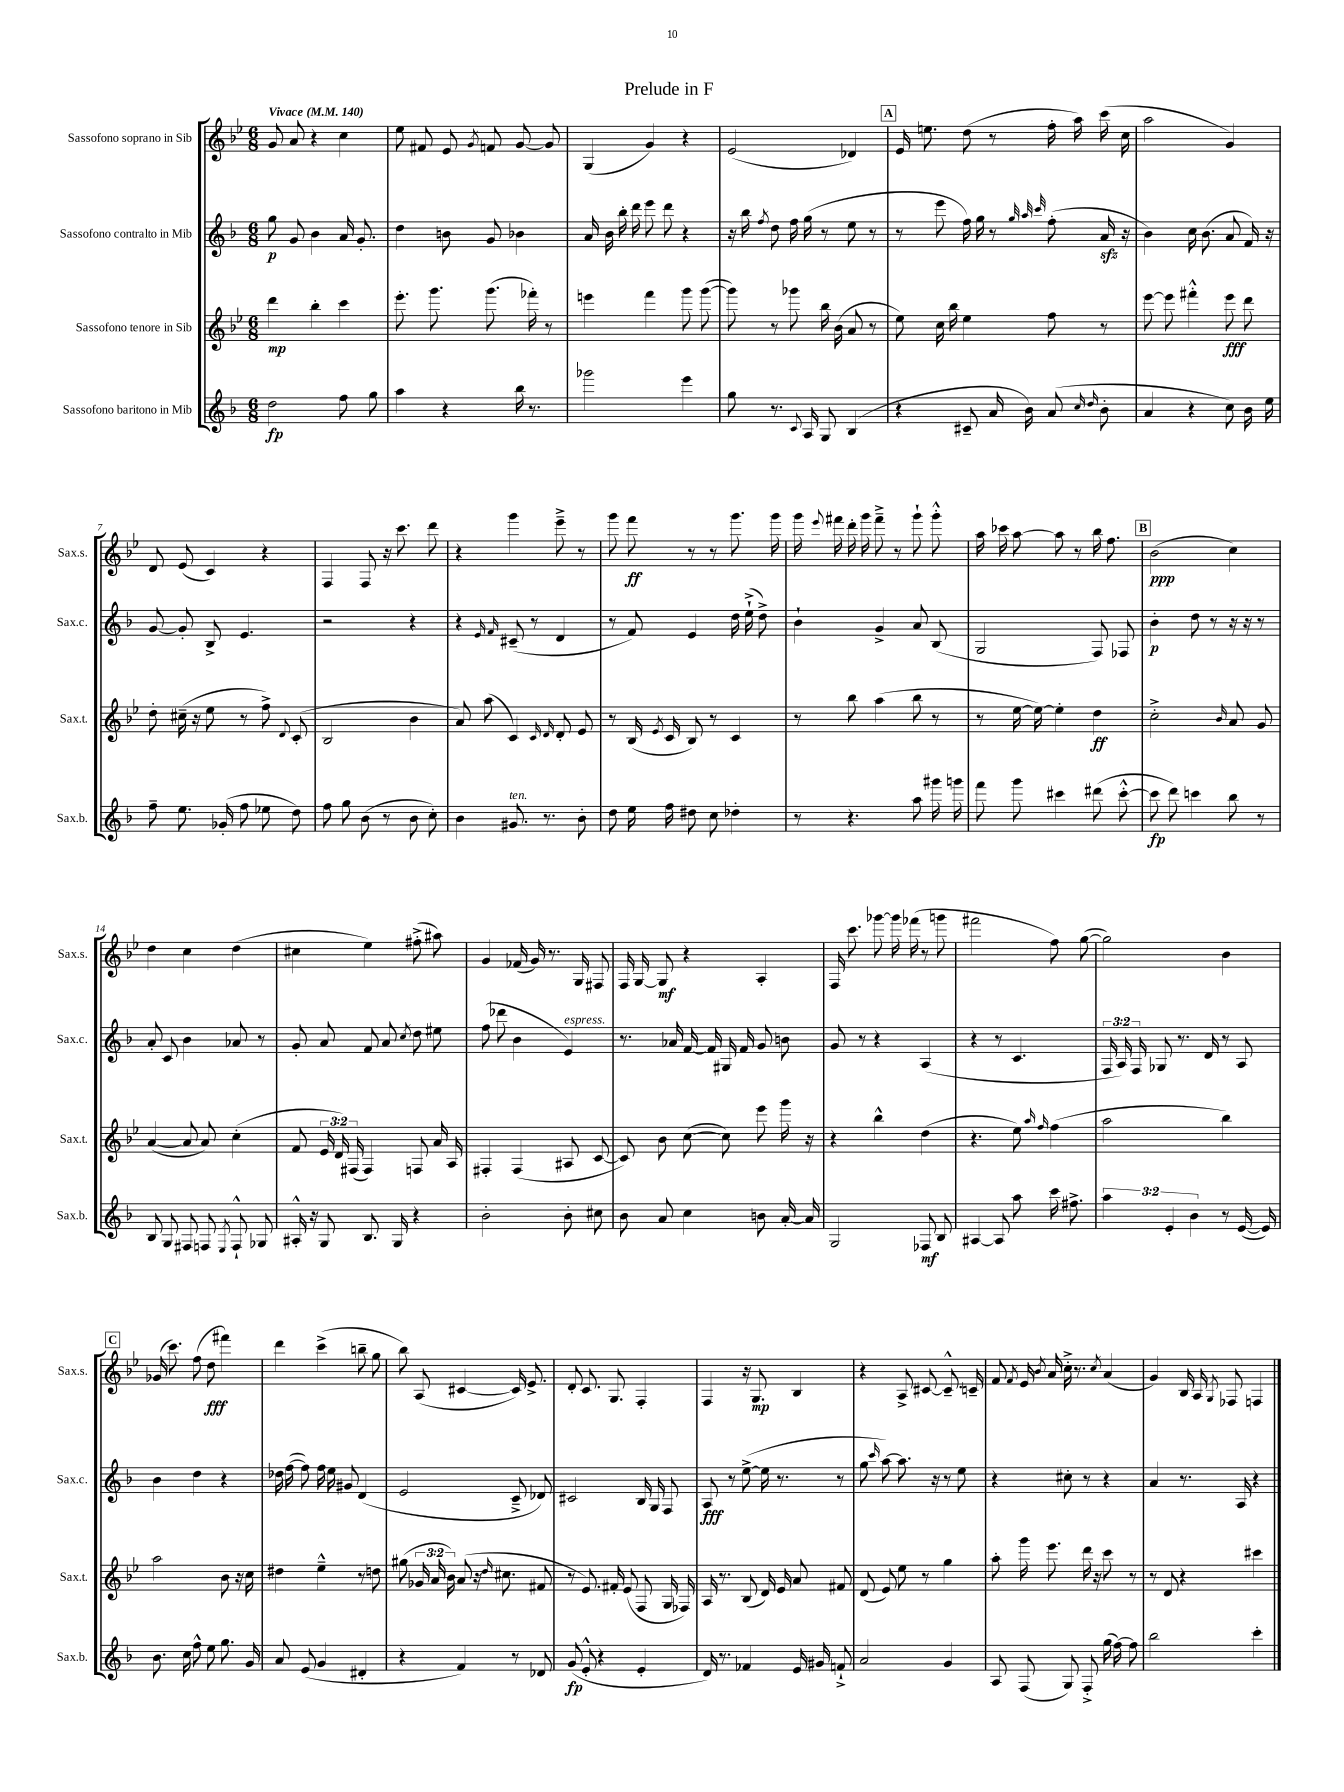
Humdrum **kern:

**kern	**kern	**kern	**kern
*staff4	*staff3	*staff2	*staff1
*clefG2	*clefG2	*clefG2	*clefG2
*k[b-]	*k[b-e-]	*k[b-]	*k[b-e-]
*M6/8	*M6/8	*M6/8	*M6/8
*MM140	*MM140	*MM140	*MM140
2dd	4ddd	8gg	8g
.	.	8g	8a
.	4bb-'	4b-	4r
8ff	4ccc	16a	4cc
.	.	8.g'	.
8gg	.	.	.
=	=	=	=
4aa	8.eee-'	4dd	8ee-
.	.	.	8f#
.	8.ggg	.	.
4r	.	8b	8e-
.	.	.	8qg
.	(8.ggg	8g	8f
16bb-	.	4b-	[8g
8.r	16fff-')	.	.
.	8r	.	8g]
=	=	=	=
2ggg-	4eee	16a	(4G
.	.	16b-	.
.	.	16bb-'	.
.	.	16ddd	.
.	4fff	8eee	4g)
.	.	8ddd	.
4eee	8ggg	4r	4r
.	([8ggg	.	.
=	=	=	=
8gg	8ggg])	16r	(2e-
.	.	16bb-	.
.	.	8qff	.
8.r	8r	8dd	.
.	8ggg-	16ff	.
8qqc	.	.	.
16A	.	(16gg	.
8G	16bb-	8r	.
.	(16b-	.	.
(4B-	8a	8ee	4d-)
.	8r	8r	.
=	=	=	=
4r	8ee-)	8r	16e-
.	.	.	8.ee
.	16cc	8eee	.
.	16bb-	.	.
8c#~	4ee-	16ff)	(8dd
.	.	16gg	.
16a	.	8r	8r
16b-)	.	.	.
.	.	32qqgg	.
.	.	32qqaa	.
.	.	32qqccc	.
(8a	8ff	(8ff'	16ff'
.	.	.	16aa)
16qqcc	.	.	.
16qqdd	.	.	.
8b-'	8r	16a	(16ccc
.	.	16r	16cc
=	=	=	=
4a	[8eee-	4b-)	2aa
.	8eee-]	.	.
4r	4fff#'^^	16cc	.
.	.	(8.b-	.
8cc)	8eee-	8a	4g)
16b-	8ddd	16f)	.
16ee	.	16r	.
=	=	=	=
8ff~	8dd'	[8g	8d
8.ee	(16cc#~	8g']	(8e-
.	16r	.	.
.	8ee-	8B-^	4c)
(16g-'	.	.	.
8ff	8r	4.e	.
8ee-	8ff^)	.	4r
.	8qqd	.	.
8dd)	(8c'	.	.
=	=	=	=
8ff	2B-	2r	4F
8gg	.	.	.
(8b-	.	.	8F
8r	.	.	16r
.	.	.	8.ccc
8b-	4b-	4r	.
8cc')	.	.	8ddd
=	=	=	=
4b-	8a)	4r	4r
.	(8aa	.	.
.	.	16qqe	.
.	.	16qqf	.
8.g#	4c)	(8c#~	4ggg
.	.	8r	.
8.r	.	.	.
.	16qqc	.	.
.	16qqd	.	.
.	8d'	4d	8eee-~^
8b-'	8e-	.	8r
=	=	=	=
8dd	8r	8r	8ggg
16ee	(16B-	8f)	8fff
.	8qe-	.	.
16ff	16c	.	.
8dd#	8B-)	4e	8r
8cc	8r	.	8r
4dd-'	4c	16dd	8.ggg
.	.	(16ee`^	.
.	.	8dd^)	.
.	.	.	16ggg
=	=	=	=
8r	8r	4b-`	16ggg
.	.	.	8qqeee-
.	.	.	16fff#
4.r	8bb-	.	16ddd'
.	.	.	16ggg
.	(4aa	4g^	8fff#~^
.	.	.	8r
8aa	8bb-	8a	8ggg`
16ggg#	8r	(8B-	8ggg'^^
16ggg	.	.	.
=	=	=	=
8fff	8r	2G	16aa
.	.	.	16ccc-
8ggg	[16ee-	.	[8aa
.	16ee-_)	.	.
4ccc#	4ee-']	.	8aa]
.	.	.	8r
(8ddd#	4dd	8F)	16bb-
.	.	.	8.ff
[8ccc#'^^	.	8F-	.
=	=	=	=
8ccc#]	2cc'^	4b-'	(2b-
8ddd)	.	.	.
4ccc	.	8dd	.
.	.	8r	.
.	16qqb-	.	.
8bb-	8a	16r	4cc)
.	.	16r	.
8r	8g	8r	.
=	=	=	=
8B-	([4a	8a'	4dd
8G	.	8c	.
8F#	8a]	4b-	4cc
8F	8a)	.	.
8qE	.	.	.
8F`^^	(4cc'	8a-	(4dd
8G-	.	8r	.
=	=	=	=
16A#'^^	8f	8g'	4cc#
16r	.	.	.
8G	24e-	8a	.
.	24d)	.	.
.	(24F#	.	.
8.B-	4F#)	8f	4ee-)
.	.	8a	.
16G	.	.	.
.	.	8qcc	.
4r	8F	8dd	(8ff#'^
.	16a	8ee#	8aa#)
.	16A	.	.
=	=	=	=
2b-'	4F#'	(8ff	4g
.	.	8ddd-	.
.	(4F#	4b-	(16f-
.	.	.	16g)
.	.	.	8.r
8b-'	8A#	4e)	.
.	.	.	16G
8cc#	[8c	.	8F#
=	=	=	=
8b-	8c])	8.r	16F
.	.	.	[16G
8a	8b-	.	8G]
.	.	16a-	.
4cc	([8cc	[16f	4r
.	.	16f]	.
.	8cc])	16G#	.
.	.	16f	.
8b	8eee-	8g	4A'
[16a'	16ggg	8b	.
16a]	16r	.	.
=	=	=	=
2G	4r	8g	16F
.	.	.	8.ccc
.	.	8r	.
.	4bb-^^	4r	[8ggg-
.	.	.	16ggg-]
.	.	.	(16fff-
8F-	(4dd	(4A	8r
8B-	.	.	8ggg
=	=	=	=
[4A#	4.r	4r	2fff#
8A#]	.	8r	.
8aa	8ee-)	4.c	.
.	16qqaa	.	.
.	16qqff	.	.
16ccc	(4ff	.	8ff)
8.ff#^	.	.	.
.	.	.	([8gg
=	=	=	=
6aa	2aa	24F	2gg])
.	.	24A)	.
.	.	24F	.
.	.	8G-	.
6e'	.	.	.
.	.	8.r	.
6b-	.	.	.
.	.	16d	.
8r	4bb-)	8r	4b-
([16e	.	8A	.
16e])	.	.	.
=	=	=	=
8.b-	2aa	4b-	(16g-
.	.	.	8.ccc)
16cc	.	.	.
8ff^^	.	4dd	(8ff
8ee	.	.	8dd
8.gg	8b-	4r	4fff#)
.	16r	.	.
16g	16cc	.	.
=	=	=	=
8a	4dd#	16dd-	4ddd
.	.	([16ff	.
(8e	.	8ff])	.
4g	4ee-~^^	16ff	(4ccc^
.	.	16ee	.
.	.	8g#	.
4d#'	8r	(4d	8bb~
.	8dd	.	8gg
=	=	=	=
4r	(8gg#	2e	8bb-)
.	24g-	.	(8A
.	24a	.	.
.	24b-)	.	.
4f)	(8a	.	[4c#
.	16r	.	.
.	16qqdd	.	.
.	8.cc#	.	.
8r	.	8c~^	16c#])
.	.	.	8.e-^
8d-	8f#	8d-)	.
=	=	=	=
(8g	8r	2c#	8d'
8e'^^	8.e-)	.	8.c
4r	.	.	.
.	16f#'	.	8.G
.	(8e-	.	.
4e'	8F	16B-	4F'
.	.	16G	.
.	16G	8F	.
.	16F-)	.	.
=	=	=	=
16d)	16A	8A	4F
8.r	8.r	.	.
.	.	8r	.
4f-	(8B-	([8ee^	16r
.	.	.	8.G
.	16d)	16ee]	.
.	16e-	8.r	.
16e	8a	.	4B-
16g#	.	.	.
8f`^	8f#	8r	.
=	=	=	=
2a	(8d	8gg	4r
.	.	16qqccc	.
.	8e-)	[8aa)	.
.	8ee-	8.aa]	8A^
.	8r	.	[8c#
.	.	16r	.
4g	4gg	8r	8.c#~^^]
.	.	8ee	.
.	.	.	16c~
=	=	=	=
8A	8aa'	4r	8f
.	.	.	8qf
(8F	16ggg	.	16e-
.	.	.	8qb-
.	8.eee-	.	16a
8G)	.	8cc#'	16cc'^
.	.	.	8.r
8F'^	16ddd	8r	.
.	16r	.	.
.	.	.	8qcc
(16gg	8ccc	4r	(4a
[16ff)	.	.	.
8ff]	8r	.	.
=	=	=	=
2bb-	8r	4a	4g)
.	8d	.	.
.	4r	8.r	16B-
.	.	.	16A
.	.	.	8qG
.	.	.	8F-
.	.	16A	.
4ccc'	4ccc#	4r	4F
==	==	==	==
*-	*-	*-	*-
